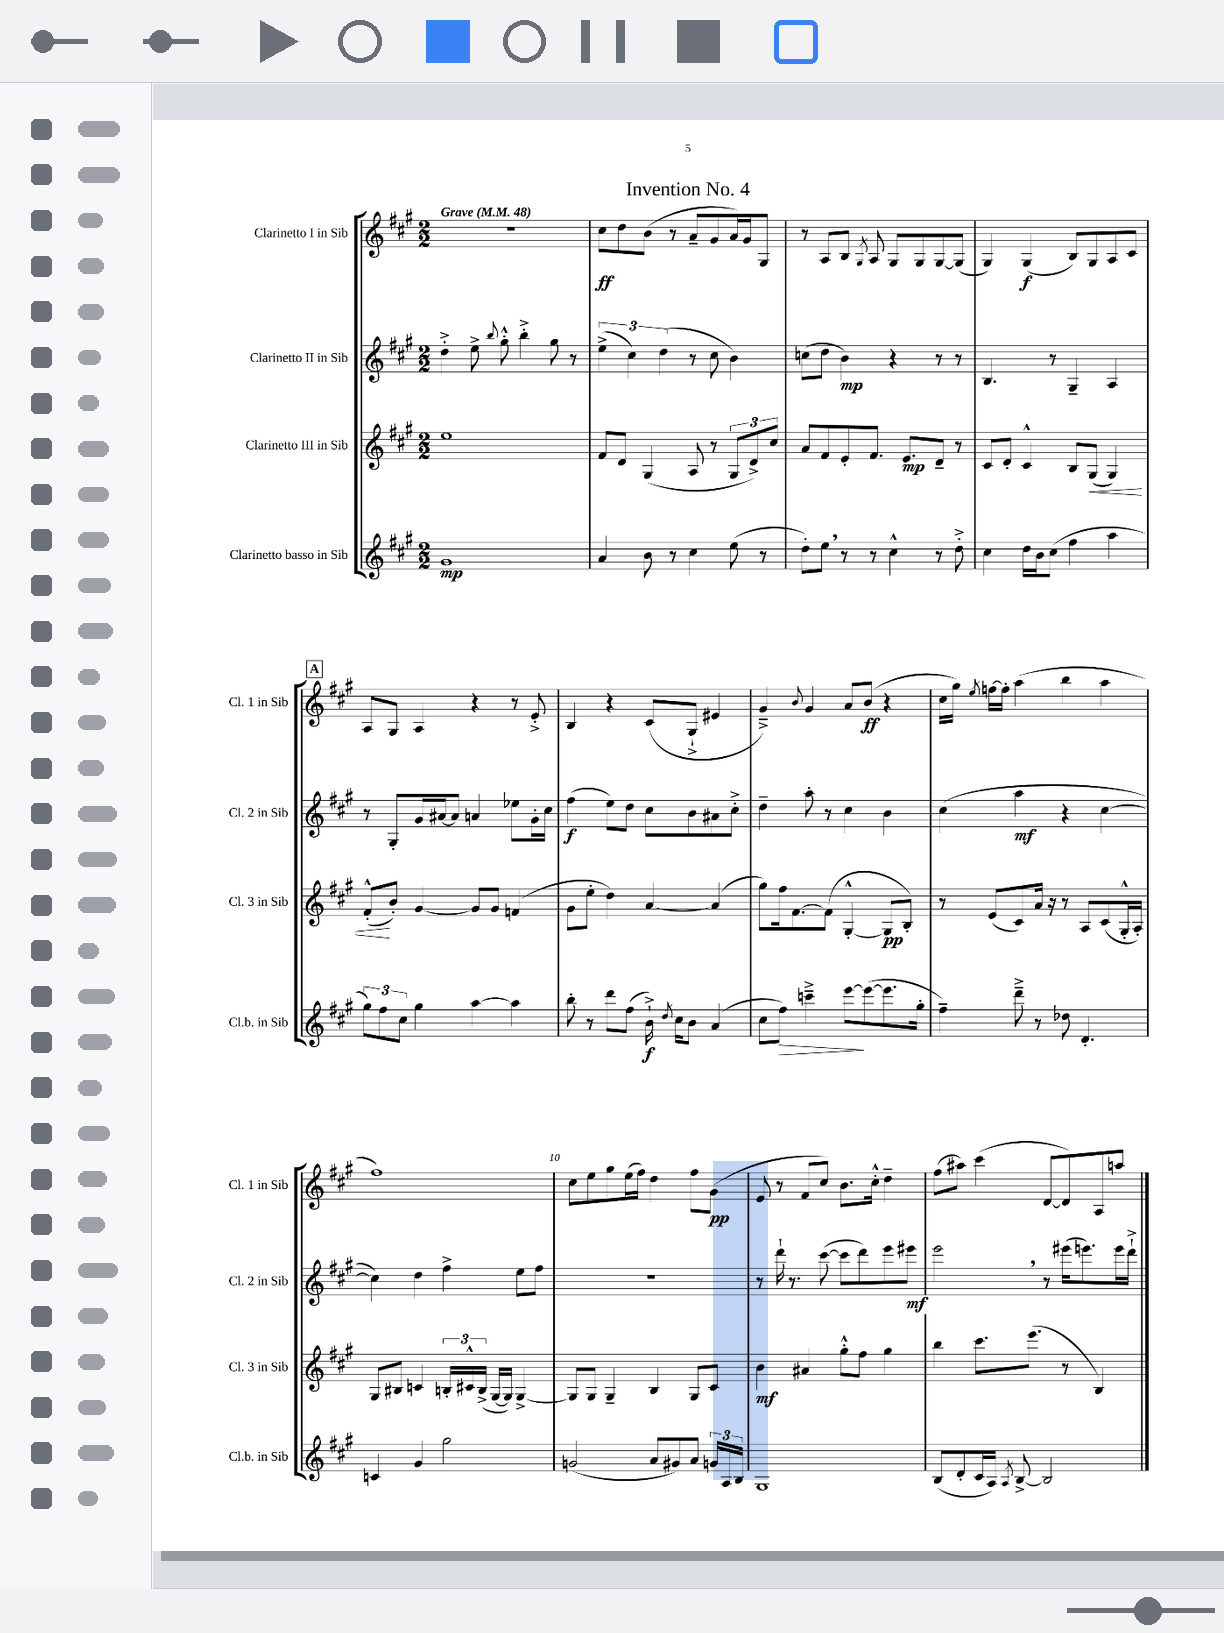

**kern	**kern	**kern	**kern
*staff4	*staff3	*staff2	*staff1
*clefG2	*clefG2	*clefG2	*clefG2
*k[f#c#g#]	*k[f#c#g#]	*k[f#c#g#]	*k[f#c#g#]
*M2/2	*M2/2	*M2/2	*M2/2
*MM48	*MM48	*MM48	*MM48
1g#	1ee	4dd'^	1r
.	.	8ee^	.
.	.	8qqbb	.
.	.	8gg#'^^	.
.	.	4bb'^	.
.	.	8gg#	.
.	.	8r	.
=	=	=	=
4a	8f#	(6ee^	8cc#
.	8d	.	8dd
.	.	6cc#)	.
8b	(4G#	.	(8b
.	.	(6dd	.
8r	.	.	8r
4cc#	8A	8r	8a~
.	8r	8cc#	8g#
(8ee	12G#	4b)	16a)
.	.	.	16g#
.	12d^)	.	.
8r	.	.	8G#
.	12cc#	.	.
=	=	=	=
8dd')	8a	(8cc	8r
8ee	8f#	8dd	8A
8r	8e'	4b)	8B
.	.	.	8qG#
8r	8.f#	.	8A
4cc#^^	.	4r	8G#
.	8.e	.	.
.	.	.	8G#
8r	8d~	8r	[8G#
8dd'^	8r	8r	(8G#]
=	=	=	=
4cc#	8c#	4.B	4G#)
.	8d'	.	.
16dd	4c#^^	.	(4G#
16b	.	.	.
(8cc#	.	8r	.
4ff#	8B	4G#~	8B)
.	(8G#	.	8G#
4aa	4G#)	4A	8A
.	.	.	8c#
=	=	=	=
12gg#)	(8f#'^^	8r	8A
12ff#	.	.	.
.	8b')	8G#'	8G#
12cc#	.	.	.
4gg#	[4g#	16g#	4A
.	.	[16a#	.
.	.	8a#]	.
[4aa	8g#]	4a	4r
.	8g#	.	.
4aa]	(4f	8ee-	8r
.	.	16g#'	8e'^
.	.	16cc#	.
=	=	=	=
8bb'	8g#	(4ff#	4B
8r	8ee'	.	.
8ddd	4dd)	8ee)	4r
(8ff#	.	8dd	.
16b`^)	[4a	8cc#	(8c#
8qdd	.	.	.
16cc#	.	.	.
8b	.	8b	8G#`^
(4a	(4a]	8a#	4e#
.	.	8cc#'^	.
=	=	=	=
8cc#	8gg#)	4dd~	4g#~^)
8ff#)	16ff#	.	.
.	[8.f#	.	.
.	.	.	8qqb
4ccc~^	.	8aa'	4g#
.	(8f#]	8r	.
[8eee	[4G#'^^	4cc#	8a
(8eee_	.	.	(8b
8.eee]	8G#]	4b	4r
.	8B')	.	.
16gg#'	.	.	.
=	=	=	=
4ff#~)	8r	(4cc#	16cc#
.	.	.	16gg#)
.	.	.	8qee
.	(8e	.	[16ff
.	.	.	16ff']
8ddd~^	8c#)	4aa	(4aa
8r	16a	.	.
.	16r	.	.
8dd-	8r	4r	4bb
4.d'	8A	.	.
.	(8c#	[4cc#	4aa
.	16G#'^^	.	.
.	16A')	.	.
=	=	=	=
4c	8G#	4cc#])	1ff#)
.	8B#	.	.
4g#	4c	4dd	.
2gg#	24B'	4ff#^	.
.	24c#^^	.	.
.	(24B^	.	.
.	[16G#	.	.
.	16G#])	.	.
.	[4G#^	8ee	.
.	.	8ff#	.
=	=	=	=
(2g	8G#]	1r	8cc#
.	8G#	.	8ee
.	4G#~	.	8gg#
.	.	.	(16ee
.	.	.	16ff#)
8a	4B	.	4dd
8g#)	.	.	.
8a	8G#	.	8ff#
24g	8c#	.	(8g#
24A	.	.	.
24B	.	.	.
=	=	=	=
1G#	4b	8r	8e
.	.	16ddd`	8r
.	.	8.r	.
.	4a#	.	8f#
.	.	([8ccc#	8cc#)
.	8gg#'^^	8ccc#]	8.b
.	8ff#	8ddd)	.
.	.	.	16cc#'^^
.	4gg#	8eee	4dd~
.	.	8eee#	.
=	=	=	=
(8B	4bb	2eee	(8ff#
8d'	.	.	8aa#)
16c#	8.ccc#	.	(4ccc#
16A)	.	.	.
8qA	.	.	.
[8B^	.	.	.
.	(8.eee	.	.
2B]	.	8r	[8d
.	8r	(16eee#	8d])
.	.	8.eee)	.
.	4B)	.	8A
.	.	16eee	8aa
.	.	16ddd`^	.
==	==	==	==
*-	*-	*-	*-
